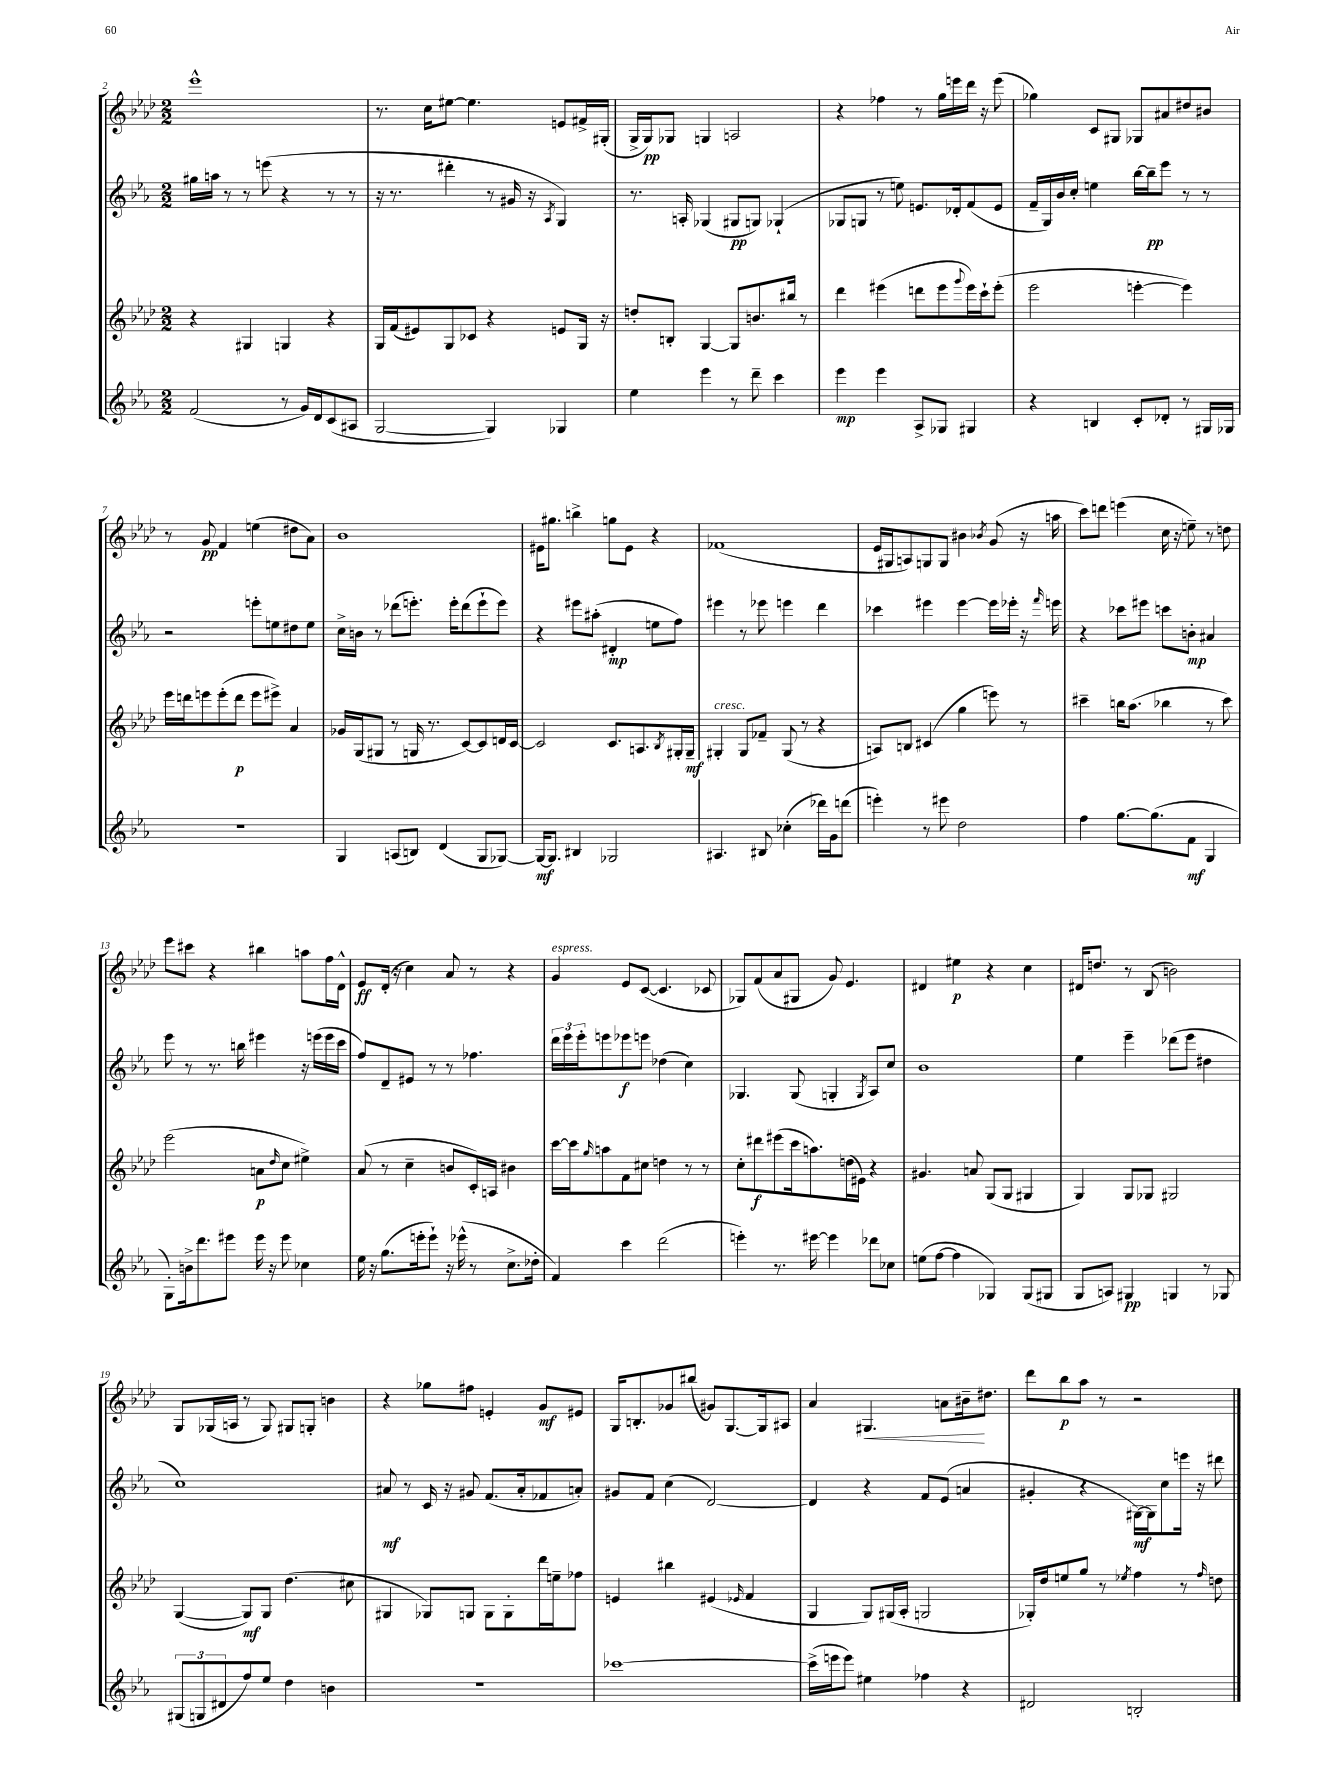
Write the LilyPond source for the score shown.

<<
\new StaffGroup <<
\new Staff = "s0" {
    \clef treble \key aes \major \numericTimeSignature \time 2/2
    ees'''1-^ |
    r8. c''16 eis''8~ eis''4. e'8 fis'16-> gis16-.( |
    g16-> g16\pp) ges8 g4 a2 |
    r4 fes''4 r8 g''16 e'''16 des'''16 r16 e'''8( |
    ges''4) c'8 gis8 ges8 ais'8 dis''8 bis'8 |
    r8 g'8\pp f'4 e''4( dis''8 aes'8) |
    bes'1 |
    eis'16 gis''8. b''4-> g''8 eis'8 r4 |
    fes'1( |
    ees'16 gis16 a8) g8 g8 bis'4 \acciaccatura { bes'8 } g'8( r16 a''16 |
    c'''8) d'''8 e'''4( c''16 r16 e''8--) r8 d''8 |
    ees'''8 cis'''8 r4 bis''4 a''8 f''16 des'16-^ |
    ees'8\ff des'16-.( r16 c''4) aes'8 r8 r4 |
    g'4^\markup { \italic "espress." } ees'8 c'8~( c'4. ces'8 |
    ges8) f'8( aes'8 gis8 g'8) ees'4. |
    dis'4 eis''4\p r4 c''4 |
    dis'16 d''8. r8 bes8( b'2) |
    g8 ges16( a16 r8 ges8) gis8 g8-. b'4 |
    r4 ges''8 fis''8 e'4-. g'8\mf eis'8 |
    g16 b8.-. ges'8 bis''8( gis'8) g8.~ g16 ais8 |
    aes'4 gis4.\< a'8 bis'16--\! dis''8. |
    des'''8 bes''8\p aes''8 r8 r2 \bar "|." |
}
\new Staff = "s1" {
    \clef treble \key ees \major \numericTimeSignature \time 2/2
    gis''16 a''16 r8 r8 e'''8( r4 r8 r8 |
    r16 r8. dis'''4-. r8 gis'16 r16 \acciaccatura { aes8 } g4) |
    r8. a16-. ges4( gis8\pp g8) ges4-!( |
    ges8 g8 r8 e''8) e'8. des'16-. f'8( e'8 |
    f'16-- g16) bes'16 c''16-. e''4 bes''16~ bes''16--\pp ees'''8 r8 r8 |
    r2 e'''8-. e''8 dis''8 e''8 |
    c''16-> b'16 r8 des'''8( e'''8.-.) e'''16-. des'''8( e'''8-! e'''8) |
    r4 eis'''8 ais''8-.( dis'4-.\mp e''8 f''8) |
    eis'''4 r8 ees'''8 e'''4 d'''4 |
    ces'''4 eis'''4 eis'''4~ eis'''16 ees'''16-. r16 \grace { f'''16 } e'''16 |
    r4 ces'''8 eis'''8 c'''8 b'8-.\mp ais'4 |
    ees'''8 r8 r8. b''16 eis'''4 r16 e'''16( e'''16 c'''16 |
    f''8) d'8-- eis'8 r8 r8 fes''4. |
    \tuplet 3/2 { d'''16 ees'''16 ees'''16-. } e'''8 ees'''8\f e'''8 des''4( c''4) |
    ges4. ges8( g4-. \acciaccatura { g8 } aes8) c''8 |
    bes'1 |
    ees''4 ees'''4-- des'''8( ees'''8 dis''4 |
    c''1) |
    ais'8\mf r8 c'16 r16 gis'8 f'8.( ais'16-. fes'8 a'8-.) |
    gis'8 f'8 c''4( d'2~) |
    d'4 r4 f'8 ees'8( a'4 |
    gis'4-. r4 gis16~\mf) gis16 c''8 e'''16 r16 dis'''8 \bar "|." |
}
\new Staff = "s2" {
    \clef treble \key aes \major \numericTimeSignature \time 2/2
    r4 gis4 g4 r4 |
    g16 f'16( eis'8) g8 ces'8 r4 e'8 g16 r16 |
    d''8-. b8-. g4~ g8 b'8. bis''16 r8 |
    des'''4 eis'''4( d'''8 eis'''8 \appoggiatura { g'''8 } eis'''16) c'''16-! eis'''8-.( |
    ees'''2 e'''4~-. e'''4) |
    ees'''16 d'''16 e'''8 e'''8-.( d'''8\p e'''8 eis'''8->) aes'4 |
    ges'16 g16( gis8 r8 g16 r8. c'8~) c'8 d'16 c'16~ |
    c'2 c'8. a8. \acciaccatura { bes8 } gis16-. gis16--\mf |
    gis4-.^\markup { \italic "cresc." } gis8 fes'8-- gis8( r8 r4 |
    a8) b8 cis'4( g''4 e'''8) r8 |
    cis'''4-- b''16 aes''8.( bes''4 r8 cis'''8) |
    ees'''2( a'8\p \grace { des''16 } c''8 eis''4->) |
    aes'8( r8 c''4-- b'8 c'16-.) a16 bis'4 |
    c'''16~ c'''16 \grace { g''16 } a''8 f'8 cis''8 d''4 r8 r8 |
    c''8-. dis'''8\f eis'''8( c'''16 a''8.) d''16( eis'16) r4 |
    gis'4. a'8 g8( g8 gis4 |
    g4) g8 ges8 gis2 |
    g4~( g8\mf) g8 des''4.( cis''8 |
    gis4 ges8) g8 g8 g8-. des'''16 e''16-- fes''8 |
    e'4 bis''4 eis'4( \grace { ees'16 } f'4 |
    g4 g8) gis16( aes16-. g2 |
    ges16-.) des''16 e''8 g''8 r8 \acciaccatura { ees''8 } f''4 r8 \grace { f''16 } d''8 \bar "|." |
}
\new Staff = "s3" {
    \clef treble \key ees \major \numericTimeSignature \time 2/2
    f'2( r8 g'16) d'16 c'8( ais8 |
    g2~ g4) ges4 |
    ees''4 ees'''4 r8 d'''8-- c'''4 |
    ees'''4\mp ees'''4 aes8-> ges8 gis4 |
    r4 b4 c'8-. des'8-. r8 gis16 ges16 |
    r1 |
    g4 a8( b8) d'4( g8 ges8~) |
    ges16~\mf ges8. bis4 ges2 |
    ais4. bis8 ces''4-.( des'''16) g'16 d'''8( |
    e'''4-.) r8 eis'''8 d''2 |
    f''4 g''8.~ g''8.( f'8\mf g4 |
    g8-.) b'16-> d'''8. eis'''8 eis'''16 r16 eis'''8 ces''4 |
    ees''16 r16 g''8.( e'''16-. e'''8-!) r16 ees'''16-^( r8 c''8.-> des''16-. |
    f'4) c'''4 d'''2( |
    e'''4-.) r8. eis'''16~ eis'''4 des'''8 ces''8 |
    e''8( f''8~ f''4 ges4) ges8( gis8 |
    g8 a8) gis4\pp g4 r8 ges8 |
    \tuplet 3/2 { gis8( g8 dis'8 } f''8) ees''8 d''4 b'4 |
    R1 |
    ces'''1~ |
    ces'''16->( e'''16 e'''8) eis''4 fes''4 r4 |
    dis'2 b2-. \bar "|." |
}
>>
>>
\layout { \context { \Score currentBarNumber = #2 } }
